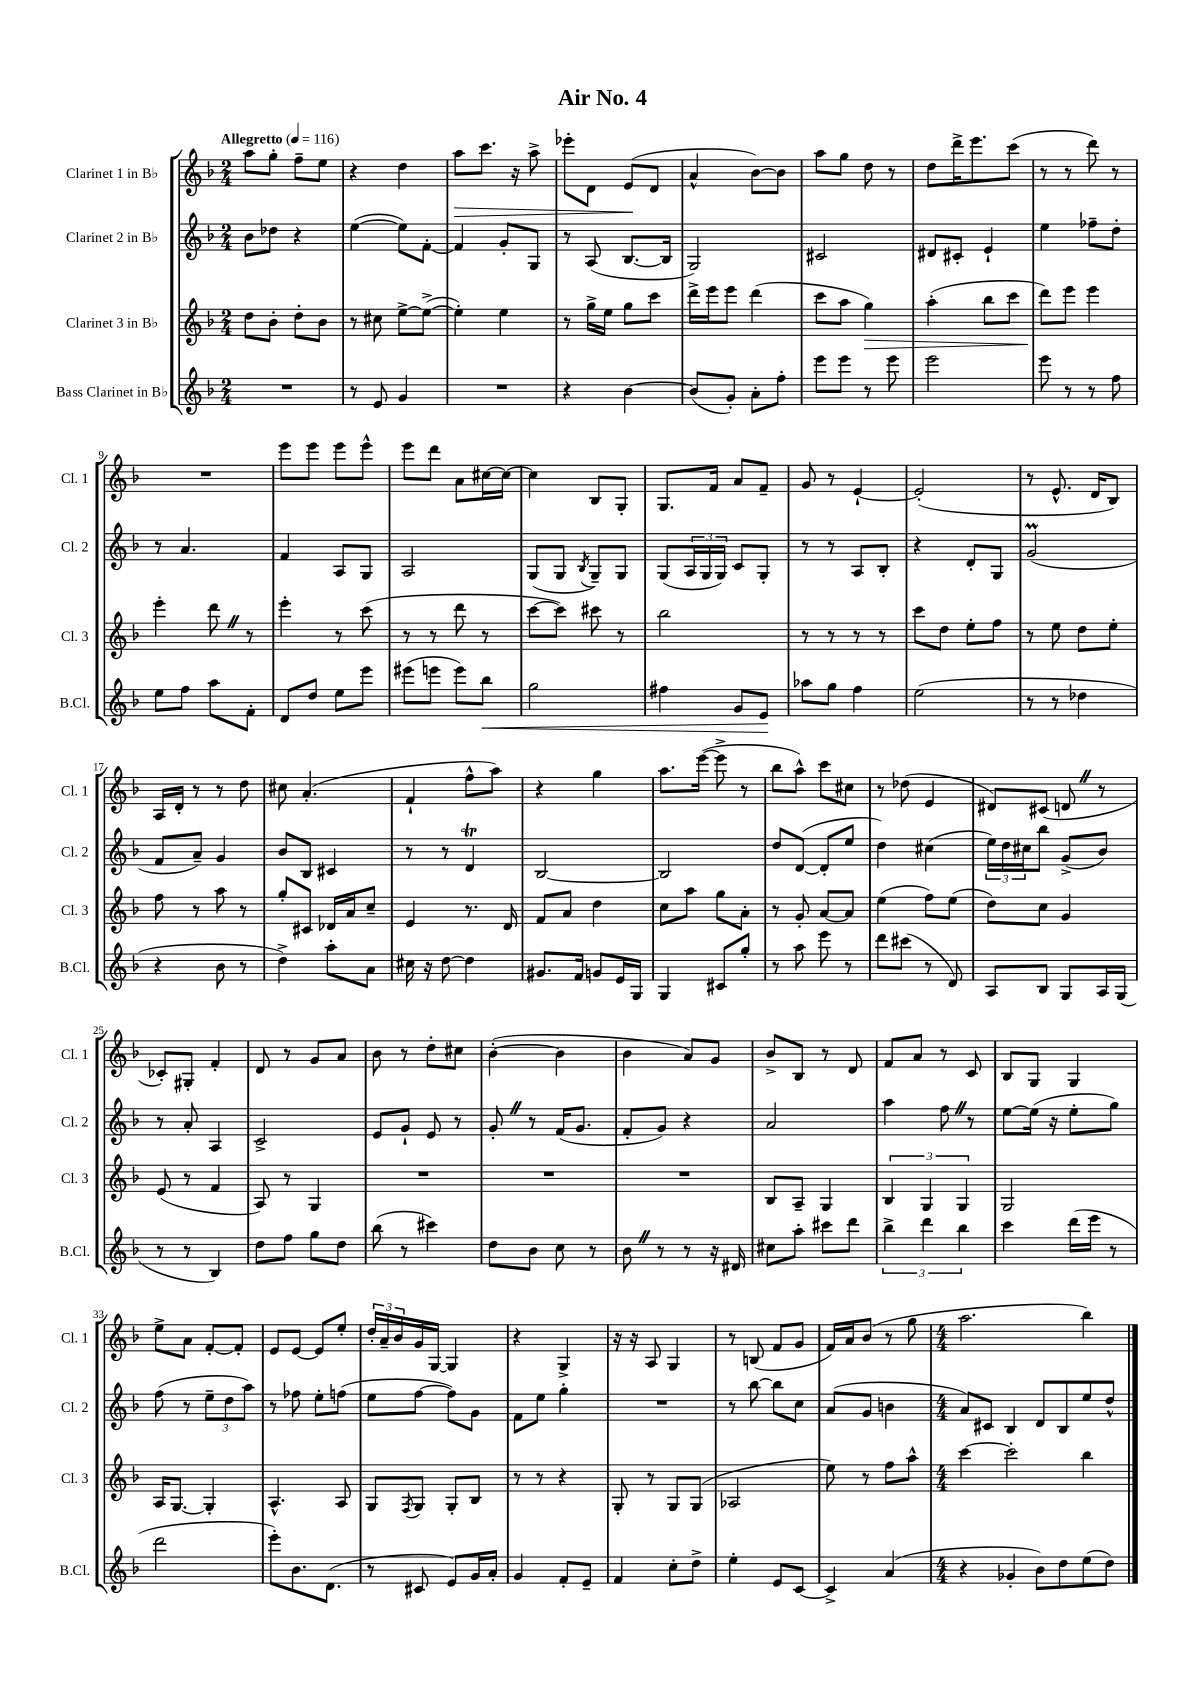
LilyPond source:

\header { title = "Air No. 4" }
<<
\new StaffGroup <<
\new Staff = "s0" \with { instrumentName = "Clarinet 1 in Bb" shortInstrumentName = "Cl. 1" } {
    \clef treble \key f \major \numericTimeSignature \time 2/4 \tempo "Allegretto" 4 = 116
    a''8 g''8-. f''8-- e''8 |
    r4 d''4 |
    a''8\> c'''8. r16 a''8-> |
    ees'''8-. d'8 e'8\!( d'8 |
    a'4-^ bes'8~) bes'8 |
    a''8 g''8 d''8 r8 |
    d''8 d'''16-> e'''8. c'''8( |
    r8 r8 d'''8) r8 |
    R2 |
    e'''8 e'''8 e'''8 e'''8-^ |
    e'''8 d'''8 a'8 cis''16~ cis''16~ |
    cis''4 bes8 g8-. |
    g8. f'16 a'8 f'8-- |
    g'8 r8 e'4~-! |
    e'2-.( |
    r8 e'8.-^ d'16 bes8) |
    a16 d'16-. r8 r8 d''8 |
    cis''8 a'4.-.( |
    f'4-! f''8-^ a''8) |
    r4 g''4 |
    a''8. e'''16~( e'''8-> r8 |
    bes''8 a''8-^) c'''8 cis''8 |
    r8 des''8( e'4 |
    dis'8) cis'8( d'8 \once \override BreathingSign.text = \markup { \musicglyph "scripts.caesura.straight" } \breathe r8 |
    ces'8-.) gis8-. f'4-. |
    d'8 r8 g'8 a'8 |
    bes'8 r8 d''8-. cis''8 |
    bes'4~-.( bes'4 |
    bes'4 a'8) g'8 |
    bes'8-> bes8 r8 d'8 |
    f'8 a'8 r8 c'8 |
    bes8 g8 g4 |
    e''8-> a'8 f'8~-. f'8-. |
    e'8 e'8~ e'8 e''8-. |
    \tuplet 3/2 { d''16-. a'16-- bes'16 } g'16 g16~ g4 |
    r4 g4-> |
    r16 r16 a8 g4 |
    r8 b8( f'8 g'8 |
    f'16) a'16 bes'8( r8 g''8 |
    \numericTimeSignature \time 4/4 a''2. bes''4) \bar "|." |
}
\new Staff = "s1" \with { instrumentName = "Clarinet 2 in Bb" shortInstrumentName = "Cl. 2" } {
    \clef treble \key f \major \numericTimeSignature \time 2/4
    bes'8 des''8 r4 |
    e''4~( e''8) f'8~-. |
    f'4 g'8-. g8 |
    r8 a8( bes8.~ bes16 |
    g2) |
    cis'2 |
    dis'8 cis'8-. e'4-! |
    e''4 fes''8-- d''8-. |
    r8 a'4. |
    f'4 a8 g8 |
    a2 |
    g8( g8 \acciaccatura { bes8 } g8--) g8 |
    g8( \tuplet 3/2 { a16 g16 g16) } c'8 g8-. |
    r8 r8 a8 bes8-. |
    r4 d'8-. g8 |
    g'2\prall( |
    f'8 a'8--) g'4 |
    bes'8 bes8 cis'4 |
    r8 r8 d'4\trill |
    bes2~ |
    bes2 |
    d''8 d'8~( d'8-. e''8 |
    d''4) cis''4( |
    \tuplet 3/2 { e''16) d''16 cis''16 } bes''8 g'8->( bes'8) |
    r8 a'8-. a4 |
    c'2-> |
    e'8 g'8-! e'8 r8 |
    g'8-. \once \override BreathingSign.text = \markup { \musicglyph "scripts.caesura.straight" } \breathe r8 f'16( g'8. |
    f'8-. g'8) r4 |
    a'2 |
    a''4 f''8 \once \override BreathingSign.text = \markup { \musicglyph "scripts.caesura.straight" } \breathe r8 |
    e''8~ e''16( r16 e''8-. g''8) |
    f''8( r8 \tuplet 3/2 { e''8-- d''8 a''8) } |
    r8 fes''8 e''8-. f''8( |
    e''8 f''8~ f''8) g'8 |
    f'8 e''8 g''4-. |
    R2 |
    r8 bes''8~ bes''8 c''8 |
    a'8( g'8 b'4 |
    \numericTimeSignature \time 4/4 a'8) cis'8 bes4 d'8 bes8 e''8 d''8-^ \bar "|." |
}
\new Staff = "s2" \with { instrumentName = "Clarinet 3 in Bb" shortInstrumentName = "Cl. 3" } {
    \clef treble \key f \major \numericTimeSignature \time 2/4
    d''8 bes'8-. d''8-. bes'8 |
    r8 cis''8 e''8~-> e''8~->( |
    e''4-.) e''4 |
    r8 g''16-> e''16 g''8 c'''8 |
    d'''16-> e'''16 e'''8 d'''4( |
    c'''8 a''8 g''4\>) |
    a''4-.( bes''8 c'''8 |
    d'''8\!) e'''8 e'''4 |
    e'''4-. d'''8 \once \override BreathingSign.text = \markup { \musicglyph "scripts.caesura.straight" } \breathe r8 |
    e'''4-. r8 c'''8( |
    r8 r8 d'''8 r8 |
    c'''8~ c'''8) cis'''8 r8 |
    bes''2 |
    r8 r8 r8 r8 |
    c'''8 d''8 e''8-. f''8 |
    r8 e''8 d''8 e''8-. |
    f''8 r8 a''8 r8 |
    g''8-. cis'8 des'16 a'16 c''8-- |
    e'4 r8. d'16 |
    f'8 a'8 d''4 |
    c''8 a''8 g''8 a'8-. |
    r8 g'8-. a'8~ a'8 |
    e''4( f''8) e''8( |
    d''8) c''8 g'4 |
    e'8( r8 f'4 |
    a8) r8 g4 |
    R2 |
    R2 |
    R2 |
    bes8 a8-- g4 |
    \tuplet 3/2 { bes4 g4 g4 } |
    g2 |
    a16 g8.~ g4-. |
    a4.-^ a8 |
    g8 \acciaccatura { f8 } g8 g8-. bes8 |
    r8 r8 r4 |
    g8-. r8 g8 g8( |
    aes2 |
    e''8) r8 f''8 a''8-^ |
    \numericTimeSignature \time 4/4 c'''4~ c'''2-. bes''4 \bar "|." |
}
\new Staff = "s3" \with { instrumentName = "Bass Clarinet in Bb" shortInstrumentName = "B.Cl." } {
    \clef treble \key f \major \numericTimeSignature \time 2/4
    R2 |
    r8 e'8 g'4 |
    R2 |
    r4 bes'4~ |
    bes'8( g'8-.) a'8-. f''8-. |
    e'''8 e'''8 r8 e'''8 |
    e'''2 |
    e'''8 r8 r8 f''8 |
    e''8 f''8 a''8 f'8-. |
    d'8 d''8 e''8 e'''8 |
    eis'''8( e'''8 e'''8) bes''8\< |
    g''2 |
    fis''4 g'8 e'8\! |
    aes''8 g''8 f''4 |
    e''2( |
    r8 r8 des''4 |
    r4 bes'8 r8 |
    d''4->) a''8-. a'8 |
    cis''16 r16 d''8~ d''4 |
    gis'8. f'16 g'8 e'16 g16 |
    g4 cis'8 g''8-. |
    r8 a''8 e'''8 r8 |
    d'''8 cis'''8( r8 d'8) |
    a8 bes8 g8 a16 g16( |
    r8 r8 bes4) |
    d''8 f''8 g''8 d''8 |
    bes''8( r8 cis'''4) |
    d''8 bes'8 c''8 r8 |
    bes'8 \once \override BreathingSign.text = \markup { \musicglyph "scripts.caesura.straight" } \breathe r8 r8 r16 dis'16 |
    cis''8 a''8-. cis'''8 d'''8 |
    \tuplet 3/2 { bes''4-> d'''4 bes''4 } |
    c'''4 d'''16( e'''16 r8 |
    d'''2 |
    e'''8-.) bes'8. d'8.( |
    r8 cis'8 e'8) g'16 a'16-. |
    g'4 f'8-. e'8-- |
    f'4 c''8-. d''8-> |
    e''4-. e'8 c'8~ |
    c'4-> a'4( |
    \numericTimeSignature \time 4/4 r4 ges'4-. bes'8) d''8 e''8( d''8) \bar "|." |
}
>>
>>
